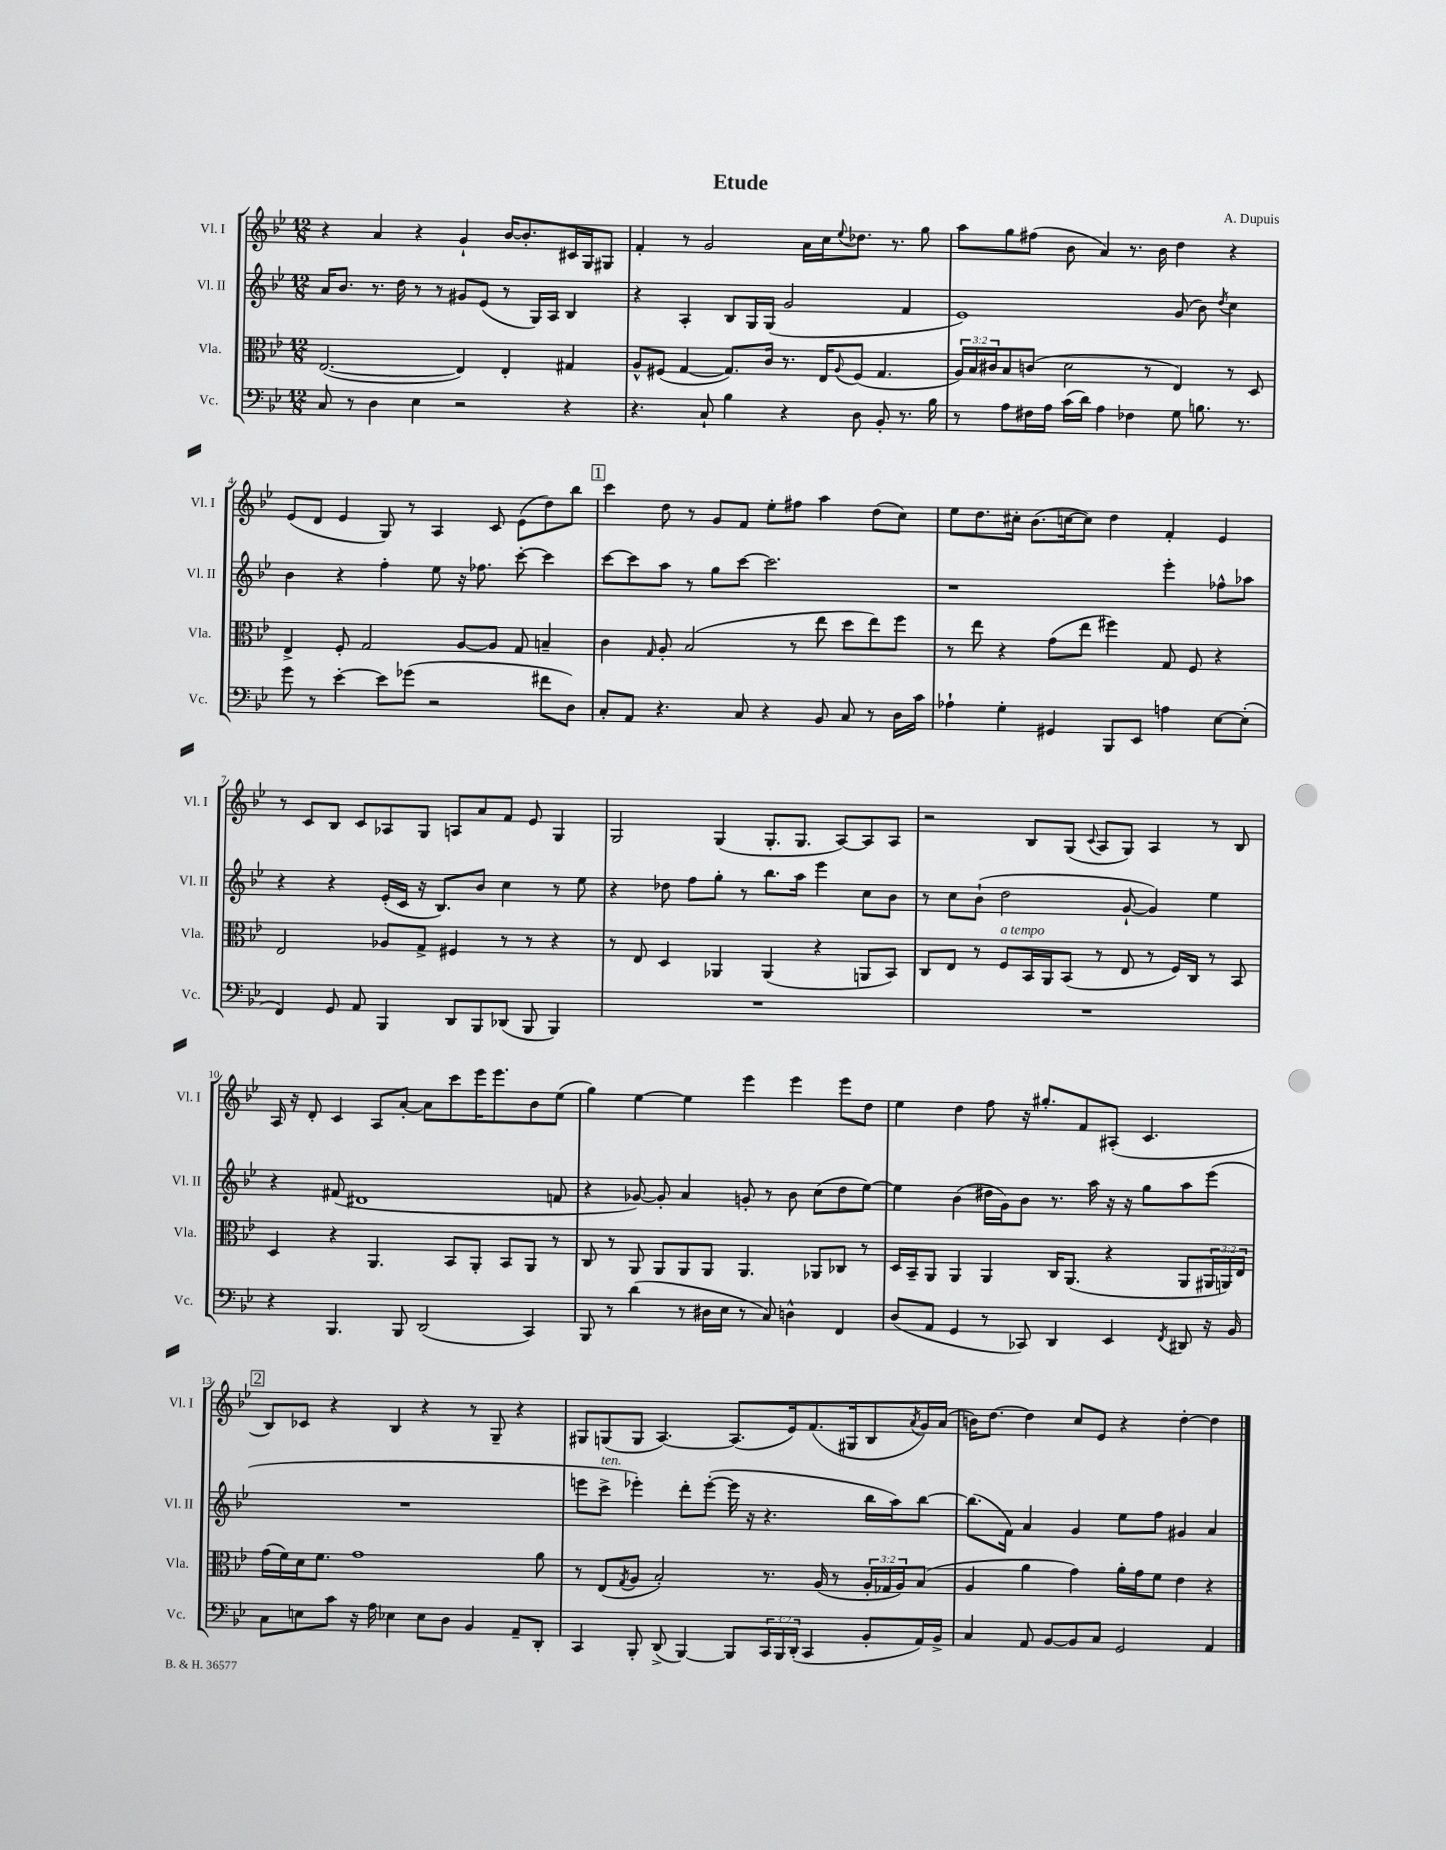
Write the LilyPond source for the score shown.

\header { title = "Etude" composer = "A. Dupuis" }
<<
\new StaffGroup <<
\new Staff = "s0" \with { instrumentName = "Vl. I" shortInstrumentName = "Vl. I" } {
    \clef treble \key bes \major \numericTimeSignature \time 12/8
    r4 a'4 r4 g'4-! bes'16~ bes'8.-. cis'16 g16 gis8 |
    f'4-. r8 g'2 a'16 c''16 \appoggiatura { ees''8 } des''8. r8. g''8 |
    a''8 g''8 fis''8( bes'8 a'4) r8. bes'16 d''4 r4 |
    ees'8( d'8 ees'4 g8) r8 a4 c'8 ees'8( d''8) bes''8 |
    \mark \markup { \box "1" } c'''4 d''8 r8 g'8 f'8 ees''8-. fis''8 a''4 d''8( c''8) |
    ees''8 d''8. cis''16-. bes'8.( c''16~ c''8) d''4 f'4-. ees'4 |
    r8 c'8 bes8 c'8 aes8 g8 a8 a'8 f'8 ees'8 g4 |
    g2 g4( g8.-. g8. a8~) a8 a8 |
    r2 bes8 g8( \appoggiatura { c'8 } a8 g8) a4 r8 bes8 |
    a16 r16 d'8-. c'4 a8 a'8~-. a'8 c'''8 ees'''16 ees'''8. bes'8 ees''8( |
    g''4) ees''4~ ees''4 ees'''4 ees'''4 ees'''8 d''8 |
    ees''4 d''4 f''8 r16 gis''8.-. f'8 ais8-.( c'4. |
    \mark \markup { \box "2" } bes8) ces'8 r4 bes4 r4 r8 g8-- r4 |
    gis8 g8( g8 a4.~) a8.( ees'16) f'8.( gis16 bes8 \acciaccatura { a'8 } g'16) a'16( |
    b'16) d''8.~ d''4 c''8 ees'8 r4 d''4~-. d''4 \bar "|." |
}
\new Staff = "s1" \with { instrumentName = "Vl. II" shortInstrumentName = "Vl. II" } {
    \clef treble \key bes \major \numericTimeSignature \time 12/8
    a'16 bes'8. r8. d''16 r8 r8 gis'8 ees'8( r8 g16) a16 bes4 |
    r4 a4-. bes8 g16 g16( g'2 f'4 |
    ees'1) g'8( bes'8) \acciaccatura { d''8 } c''4 |
    bes'4 r4 f''4-. ees''8 r16 fes''8. c'''8~-. c'''4 |
    \mark \markup { \box "1" } c'''8~ c'''8 a''8 r8 g''8 c'''8~ c'''2. |
    r1 ees'''4-. fes''8-^ aes''8 |
    r4 r4 ees'16-.( c'16 r16 bes8.) bes'8 c''4 r8 ees''8 |
    r4 des''8 f''8 g''8-. r8 bes''8. a''16 ees'''4 c''8 bes'8 |
    r8 c''8 bes'8-!( d''2 g'8~-! g'4) ees''4 |
    r4 fis'8( dis'1 f'8 |
    r4 ges'8~) ges'8-. a'4 g'8-. r8 bes'8 c''8( d''8 ees''8~) |
    ees''4 bes'4( dis''16 g'16) bes'8 r8. a''16 r16 r16 g''8 a''8 ees'''8( |
    \mark \markup { \box "2" } R1. |
    e'''8 c'''8->^\markup { \italic "ten." } ees'''4-.) d'''8-. ees'''8~-.( ees'''16 r16 r4. bes''16 a''16) bes''8~ |
    bes''8.( f'16) a'4 g'4 ees''8 f''8 gis'4 a'4 \bar "|." |
}
\new Staff = "s2" \with { instrumentName = "Vla." shortInstrumentName = "Vla." } {
    \clef alto \key bes \major \numericTimeSignature \time 12/8 \override Staff.TupletNumber.text = #tuplet-number::calc-fraction-text
    ees2.~( ees4) ees4-. gis4 |
    a8-^ fis8( g4~ g8.) c'16 r8. ees16 \appoggiatura { a8 } fis8( g4. |
    \tuplet 3/2 { a16) bes16 cis'16 } bes8 c'8( d'2 r8 ees4) r8 d8 |
    ees4-> f8-. g2 a8~ a8 g8 b4-- |
    \mark \markup { \box "1" } c'4 \grace { g16 } a8-. bes2( r8 ees''8 d''8 ees''8) f''8 |
    r8 ees''8 r4 g'8( ees''8 fis''4) g8 f8 r4 |
    ees2 aes8 g8-> fis4 r8 r8 r4 |
    r8 ees8 d4 aes,4 aes,4( r4 a,8 bes,8) |
    c8 ees8 r8 f8^\markup { \italic "a tempo" } bes,16 a,16 bes,8( r8 ees8 r8 f16) c16 r8 bes,8 |
    d4 r4 a,4. bes,8 a,8-. bes,8 a,8 r8 |
    c8 r8 a,8 a,8 a,8 a,8 a,4. aes,8 ces8 r8 |
    d16 bes,16-- a,8 a,4 a,4 c16 a,8.( r4 a,8 \tuplet 3/2 { ais,16 a,16) ees16 } |
    \mark \markup { \box "2" } g'16( f'16) d'16 f'8. g'1 a'8 |
    r8 ees8( \acciaccatura { g8 } a8 bes2-.) r8. a16( r8 \tuplet 3/2 { a16-. ges16 a16) } bes8( |
    a4 a'4 g'4) a'16-. g'16 f'8 ees'4 r4 \bar "|." |
}
\new Staff = "s3" \with { instrumentName = "Vc." shortInstrumentName = "Vc." } {
    \clef bass \key bes \major \numericTimeSignature \time 12/8 \override Staff.TupletNumber.text = #tuplet-number::calc-fraction-text
    c8 r8 d4 ees4 r2 r4 |
    r4. c8-! bes4 r4 d8 bes,8-. r8. bes16 |
    r8 a8 fis16 a16 c'16( d'16) a4 fes4 g8 b8. r8. |
    g'8 r8 ees'4~-. ees'8 ges'8( r2 fis'8 d8) |
    \mark \markup { \box "1" } c8-. a,8 r4. c8 r4 bes,8 c8 r8 d16 c'16 |
    aes4-! g4-. gis,4 bes,,8 ees,8 a4 ees8~ ees8-.( |
    f,4) g,8 a,8 bes,,4 d,8 bes,,8 des,8( bes,,8 bes,,4) |
    R1. |
    R1. |
    r4 bes,,4. bes,,8 d,2( c,4) |
    bes,,8 r8 d'4( r8 dis16 ees16 r8 c8) d4-^ f,4 |
    d8( a,8 g,4 r8 ces,8) d,4 ees,4 \acciaccatura { f,8 } dis,8 r16 bes,16 |
    \mark \markup { \box "2" } c8 e8 c'8 r16 a16 ees4 ees8 d8 bes,4 a,8-- d,8-. |
    c,4 bes,,8-. d,8->( bes,,4~) bes,,8 \tuplet 3/2 { c,16 bes,,16 d,16-.( } c,4 bes,8-. a,16) bes,16-> |
    c4 a,8 bes,8~ bes,8 c8 g,2 a,4 \bar "|." |
}
>>
>>
